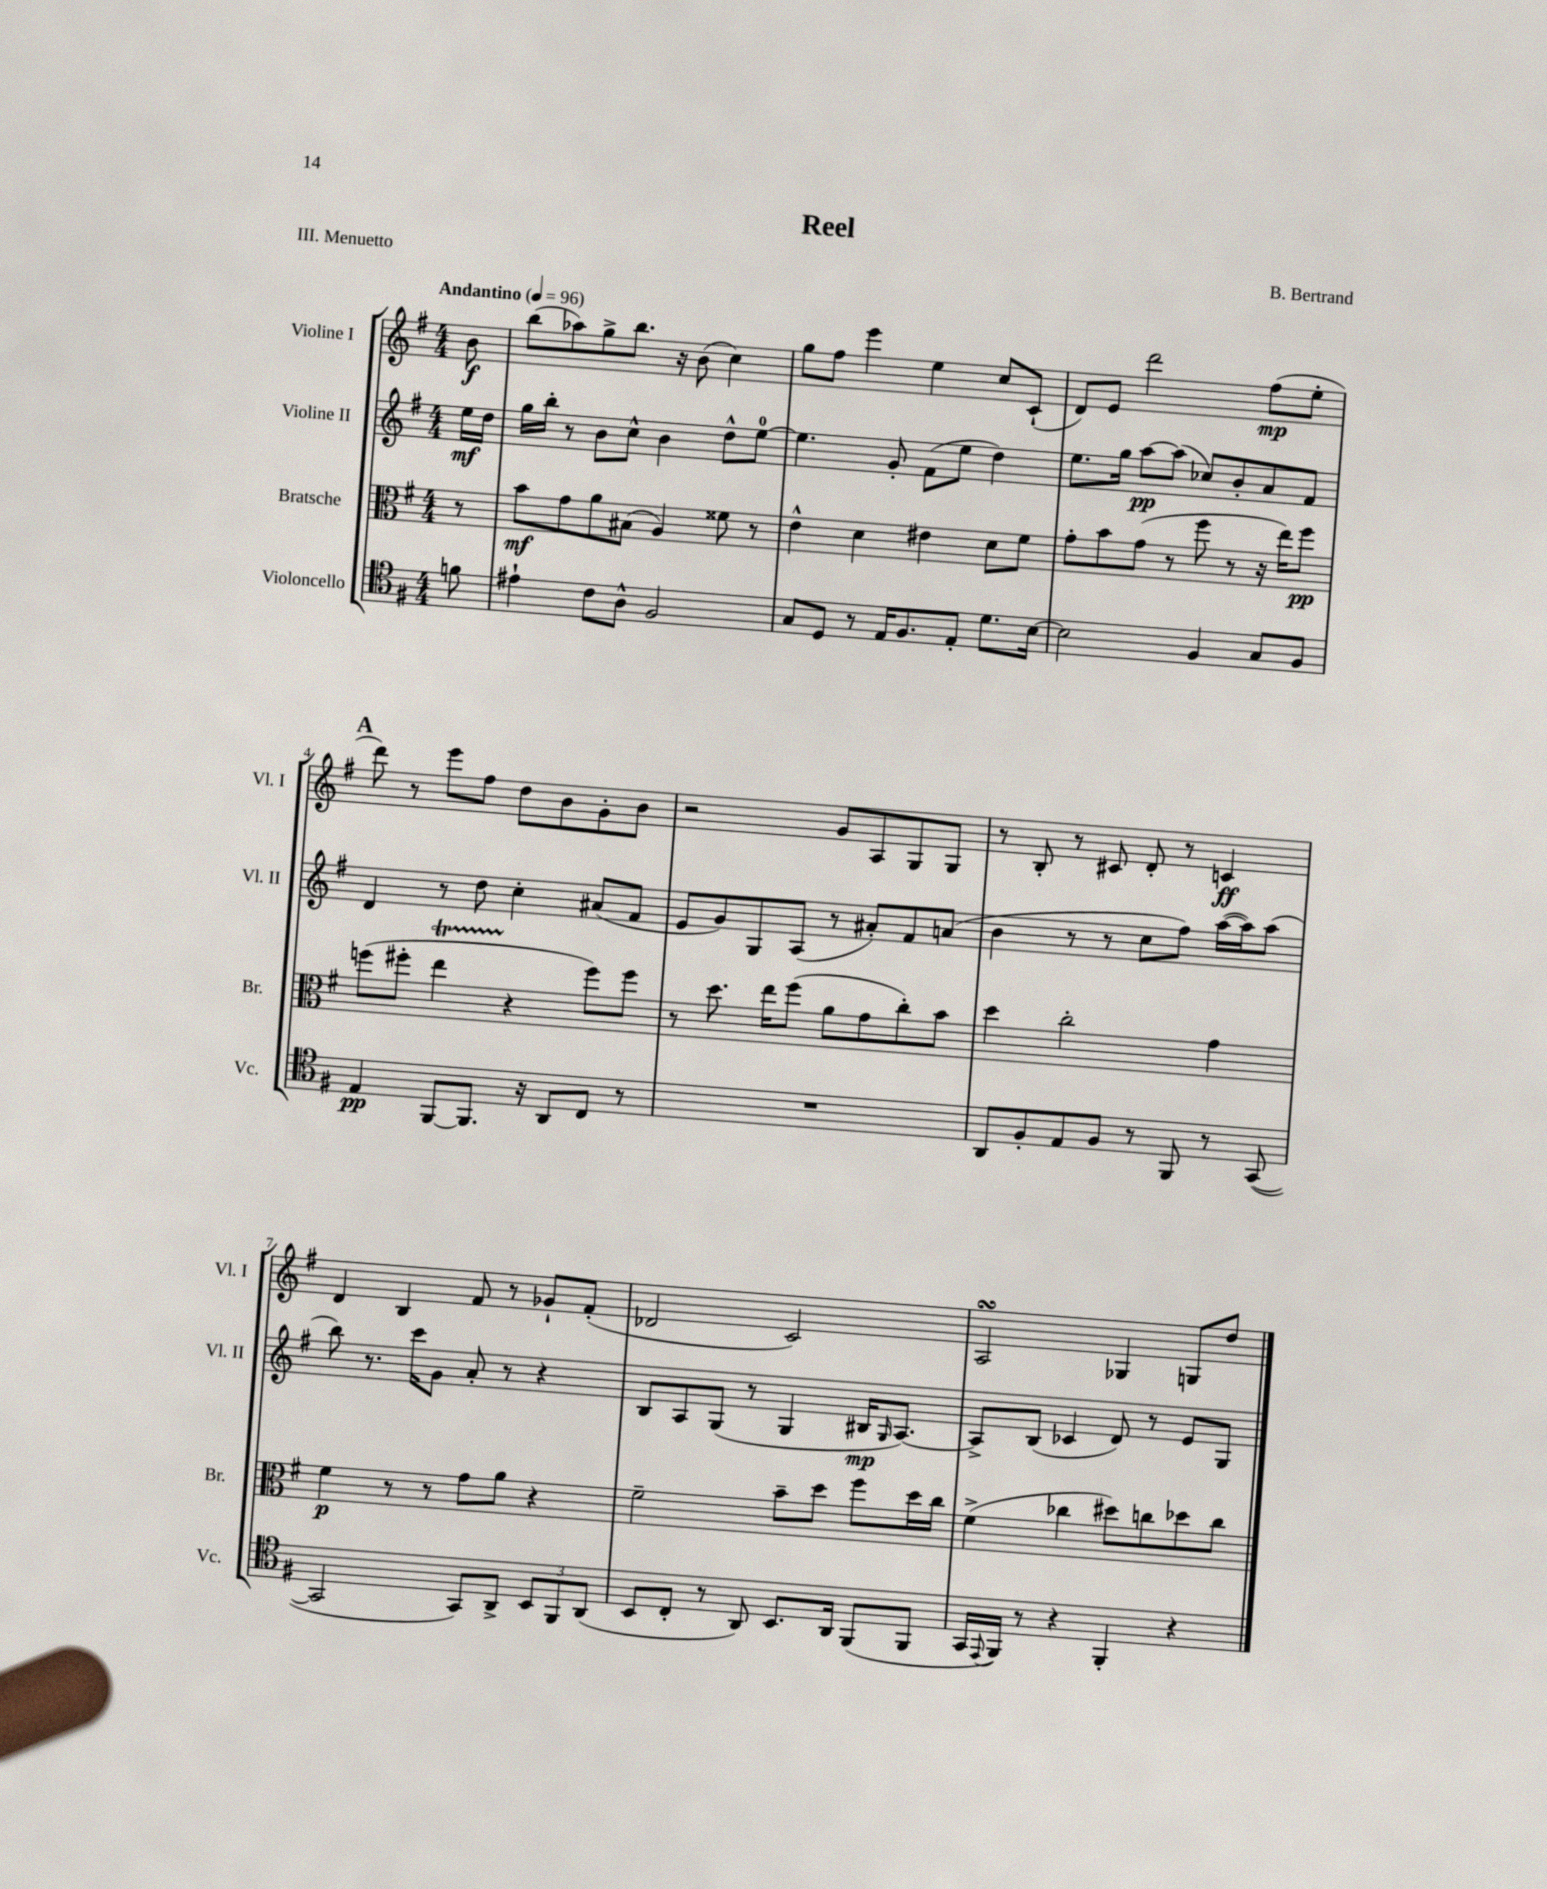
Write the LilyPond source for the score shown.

\header { title = "Reel" composer = "B. Bertrand" piece = "III. Menuetto" }
<<
\new StaffGroup <<
\new Staff = "s0" \with { instrumentName = "Violine I" shortInstrumentName = "Vl. I" } {
    \clef treble \key g \major \numericTimeSignature \time 4/4 \partial 8 \tempo "Andantino" 4 = 96
    b'8\f |
    b''8( aes''8) g''8-> b''8. r16 b'8( c''4) |
    g''8 fis''8 e'''4 e''4 c''8 c'8-!( |
    d'8) e'8 d'''2 fis''8\mp( e''8-. |
    \mark \markup { \bold "A" } d'''8) r8 e'''8 fis''8 d''8 b'8 g'8-. b'8 |
    r2 g'8 a8 g8 g8 |
    r8 b8-. r8 cis'8 d'8-. r8 c'4\ff |
    d'4 b4 fis'8 r8 ges'8-! fis'8-.( |
    des'2 c'2) |
    a2\turn ges4 g8 d''8 \bar "|." |
}
\new Staff = "s1" \with { instrumentName = "Violine II" shortInstrumentName = "Vl. II" } {
    \clef treble \key g \major \numericTimeSignature \time 4/4 \partial 8
    e''16\mf d''16 |
    g''16 b''16-. r8 b'8 c''8-^ b'4 d''8-^ e''8-0~ |
    e''4. g'8-. fis'8( e''8 d''4) |
    e''8. g''16 a''8~\pp a''8( ces''8) b'8-. a'8 fis'8 |
    \mark \markup { \bold "A" } d'4 r8 d''8 c''4-. ais'8( fis'8 |
    e'8 g'8) g8 a8( r8 ais'8-.) fis'8 a'8( |
    b'4 r8 r8 c''8 fis''8) a''16~( a''16) a''8( |
    b''8) r8. c'''16 g'8 a'8-. r8 r4 |
    b8 a8 g8( r8 g4 bis16\mp \grace { g16 } a8.~) |
    a8-> b8( ces'4 d'8) r8 e'8 g8 \bar "|." |
}
\new Staff = "s2" \with { instrumentName = "Bratsche" shortInstrumentName = "Br." } {
    \clef alto \key g \major \numericTimeSignature \time 4/4 \partial 8
    r8 |
    b'8\mf g'8 a'8 bis8( a4) fisis'8 r8 |
    e'4-^ d'4 eis'4 d'8 fis'8 |
    g'8-. b'8 g'8( r8 fis''8 r8 r16 e''16) fis''8\pp |
    \mark \markup { \bold "A" } f''8( fis''8-. e''4\startTrillSpan r4\stopTrillSpan fis''8) fis''8 |
    r8 d''8. e''16 fis''8( a'8 g'8 c''8-.) b'8 |
    d''4 c''2-. g'4 |
    fis'4\p r8 r8 g'8 a'8 r4 |
    fis'2-- b'8-- d''8 fis''8 d''16 c''16 |
    fis'4->( ces''4 dis''8) c''8 des''8 c''8 \bar "|." |
}
\new Staff = "s3" \with { instrumentName = "Violoncello" shortInstrumentName = "Vc." } {
    \clef tenor \key g \major \numericTimeSignature \time 4/4 \partial 8
    f'8 |
    eis'4-! c'8 a8-^ fis2 |
    g8 d8 r8 e16 fis8. e8-. d'8. b16~ |
    b2 fis4 g8 fis8 |
    \mark \markup { \bold "A" } e4\pp fis,8~ fis,8. r16 a,8 c8 r8 |
    R1 |
    a,8 fis8-. e8 fis8 r8 fis,8 r8 g,8~( |
    g,2 g,8) a,8-> \tuplet 3/2 { b,8 fis,8 a,8( } |
    b,8 c8-. r8 a,8) b,8. a,16 fis,8( fis,8 |
    g,16 \appoggiatura { e,8 } fis,16) r8 r4 fis,4-. r4 \bar "|." |
}
>>
>>
